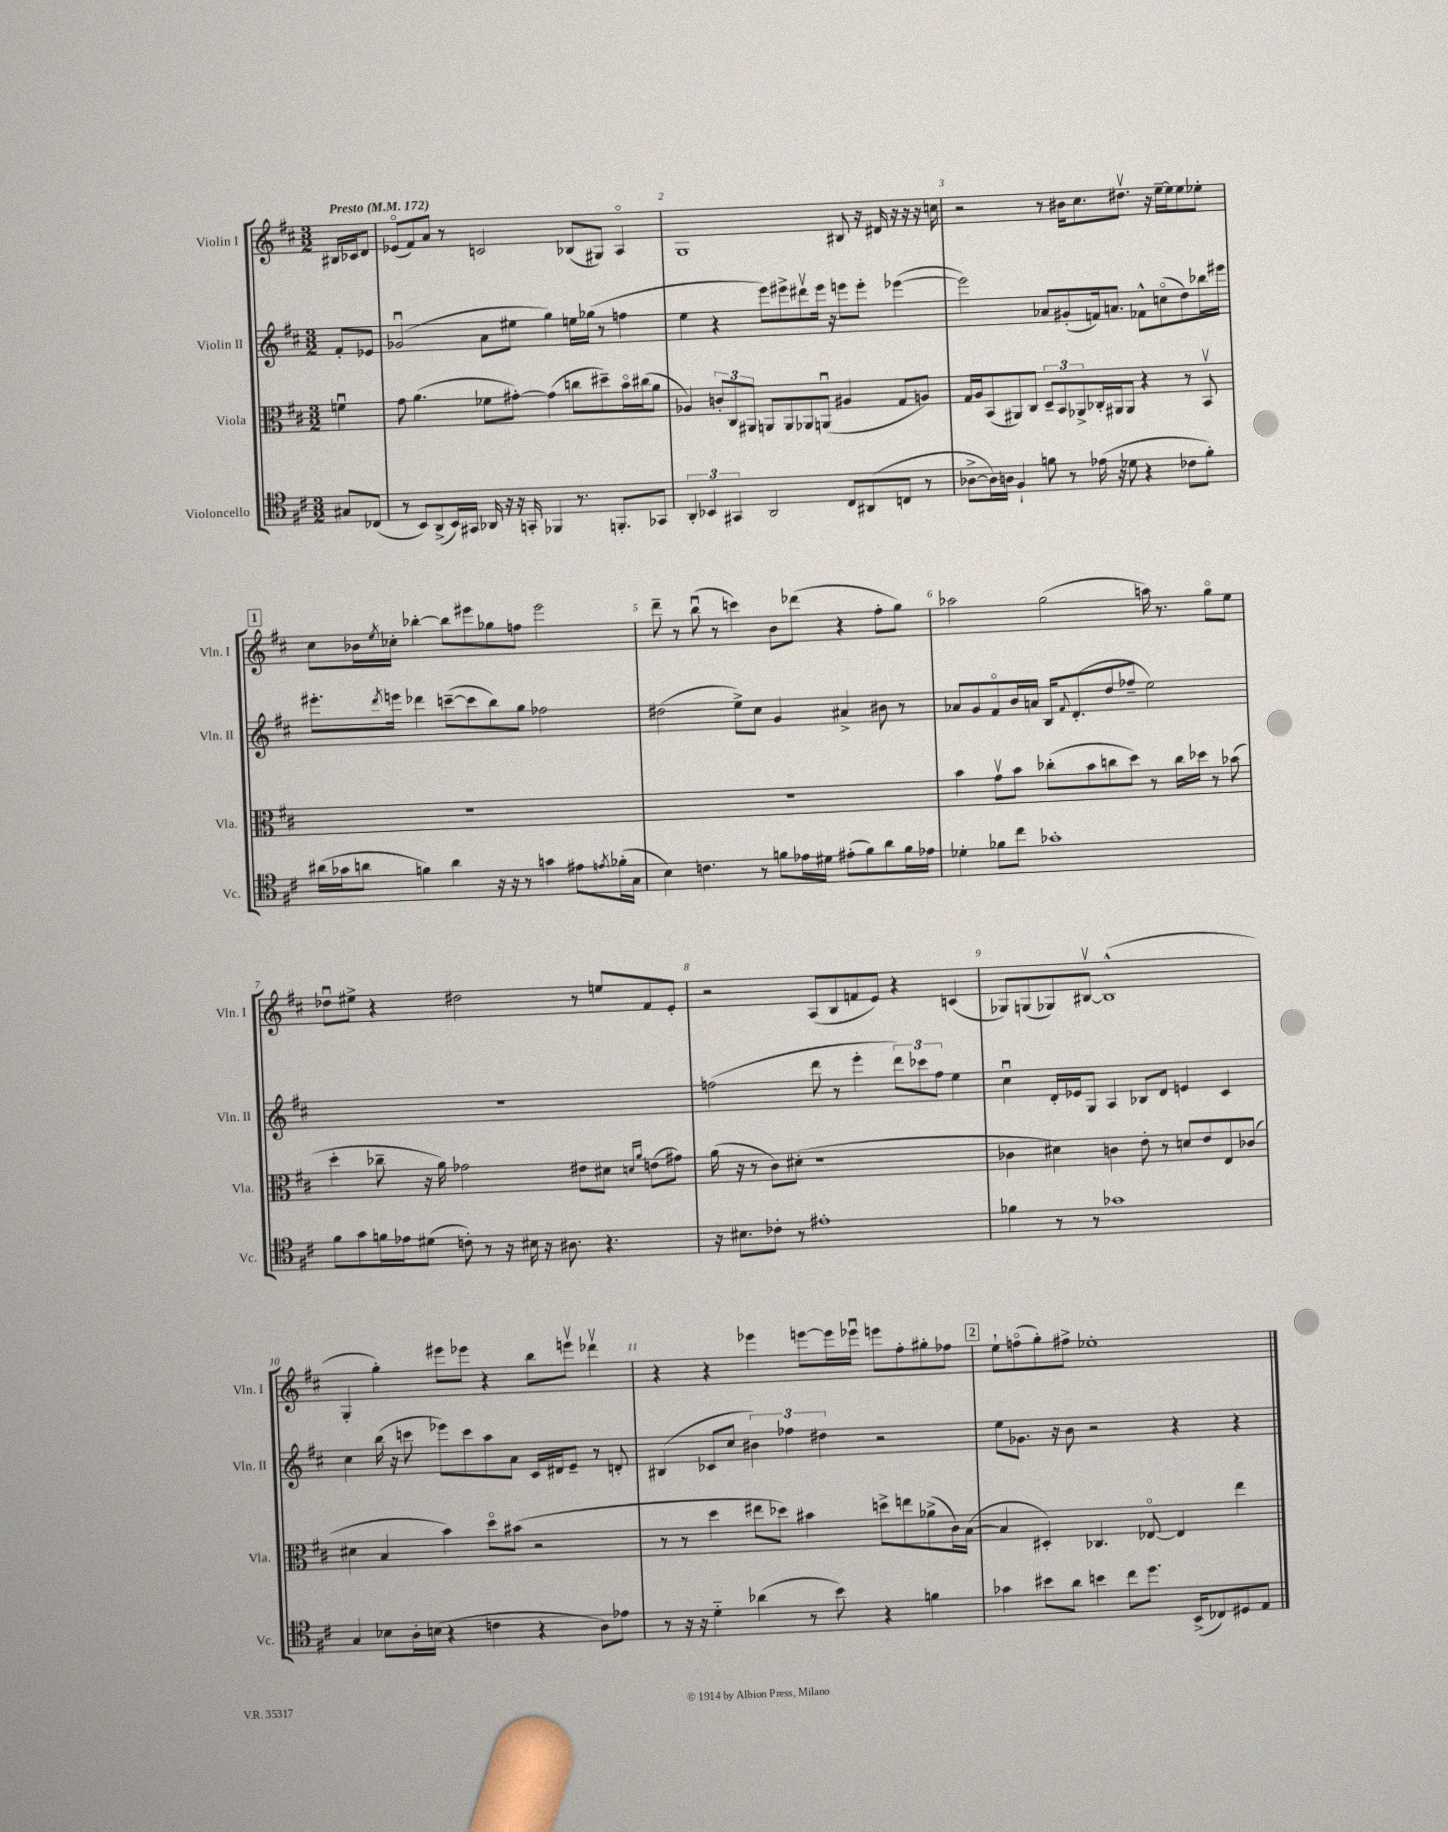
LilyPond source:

<<
\new StaffGroup <<
\new Staff = "s0" \with { instrumentName = "Violin I" shortInstrumentName = "Vln. I" } {
    \clef treble \key d \major \numericTimeSignature \time 3/2 \partial 4 \tempo "Presto" 4 = 172
    bis16 ces'16 d'8 |
    ees'8\flageolet( fis'8) a'8 r8 c'2 bes8( gis8) a4\flageolet |
    g1 bis8 r16 dis'16 r16 r16 r16 c''16 |
    r2 r8 bis'16 cis''8. dis''8.\upbow r16 e''16~-- e''16 e''8 ees''8-. |
    \mark \markup { \box "1" } cis''8 bes'16 \acciaccatura { e''8 } ces''16-. bes''4~-. bes''8 eis'''8 ges''8 f''8 eis'''2 |
    d'''8-- r8 b''8\downbow( r8 c'''4) b'8 des'''8( r4 fis''8-. g''8) |
    aes''2 g''2( a''16) r8. g''8\flageolet e''8 |
    des''8\downbow eis''8-> r4 dis''2 r8 e''8 fis'8 e'8-. |
    r2 a8( b8 f'8 e'8) r4 c'4( |
    ges8) g8( ges8) bis8~\upbow bis1-^( |
    g4-. g''4-.) eis'''8 ees'''8 r4 b''8 e'''8\upbow des'''4\upbow |
    r4 r4 ees'''4 e'''8~ e'''16 ees'''16\downbow e'''8 fis''8-. gis''8-. fes''8 |
    \mark \markup { \box "2" } e''8-! f''8\flageolet( g''8-.) fis''8-> ees''1-. \bar "|." |
}
\new Staff = "s1" \with { instrumentName = "Violin II" shortInstrumentName = "Vln. II" } {
    \clef treble \key d \major \numericTimeSignature \time 3/2 \partial 4
    fis'8-. ees'8 |
    ges'2\downbow( a'8 eis''8 g''4) e''16 ges''16( r8 f''4 |
    e''4 r4 e'''8) eis'''8-> dis'''8\upbow eis'''16 r16 e'''8 e'''8-. ees'''4~( |
    ees'''2) aes'8 gis'8-.( f'16) a'8. fes'8-^ c''8\flageolet( d''8) bes''16 eis'''16 |
    \mark \markup { \box "1" } eis'''8.-. \acciaccatura { d'''8 } e'''16 des'''4 c'''8~--( c'''8 b''8) g''8 fes''2 |
    dis''2( e''8->) cis''8 g'4 ais'4-> bis'8 r8 |
    aes'8 g'8 fis'8\flageolet b'16 a'16 b16 \appoggiatura { fis'8 } d'8.-.( d''8 fes''8-- e''2) |
    R1. |
    f''2( d'''8 r8 e'''4-. \tuplet 3/2 { d'''8) ces'''8 f''8 } e''4 |
    cis''4\downbow d'16-. ees'16 g8 a4 bes8 d'8 e'4 cis'4 |
    cis''4 b''16( r16 c'''8 ees'''8) c'''8 a''8 a'8 cis'16 dis'16 e'8-- r8 d'8-. |
    bis4( ces'8 cis''8 \tuplet 3/2 { bis'4) fes''4 dis''4 } r2 |
    \mark \markup { \box "2" } e''8 ges'8. r16 b'8 r2 r4 r4 \bar "|." |
}
\new Staff = "s2" \with { instrumentName = "Viola" shortInstrumentName = "Vla." } {
    \clef alto \key d \major \numericTimeSignature \time 3/2 \partial 4
    f'4\downbow |
    g'8 a'4.( fes'8 gis'8~-.) gis'4( c''8 dis''8--) b'16\flageolet cis''16( a'8 |
    aes4) \tuplet 3/2 { c'8-. cis8 ais,8 } a,8 a,8 aes,8 a,8\downbow( ais4 g8 a8) |
    g16 a16 b,8( ais,8) cis8 \tuplet 3/2 { d8-- b,8 aes,8-> } ces16-. ais,16 ais,8 r4 r8 b,8\upbow |
    \mark \markup { \box "1" } R1. |
    R1. |
    b'4 g'8\upbow b'8 ces''8-.( b'8 c''8 d''8) r8 c''16 des''16 r8 bes'8( |
    d''4-. ces''8-- r16 a'16) ges'2 eis'8 dis'8 \grace { d'16 a'16 } e'8( gis'8) |
    a'16( r16 r8 cis'8) dis'8-.( r1 |
    ces'4 dis'4) c'4 e'8-. r8 d'8 e'8 e8 ces'8( |
    dis'4 b4 b'4) d''8\flageolet bis'8( r2 |
    r8 r8 d''4 eis''8 des''8) bis'4 d''8-> e''8 aes'8->( cis'16) b16~( |
    \mark \markup { \box "2" } b4 dis4-.) ces4. ees8~\flageolet ees4 e''4 \bar "|." |
}
\new Staff = "s3" \with { instrumentName = "Violoncello" shortInstrumentName = "Vc." } {
    \clef tenor \key d \major \numericTimeSignature \time 3/2 \partial 4
    gis8 ces8( |
    r8 b,8) a,8->( b,16) gis,16 aes,16 r16 r16 g,16-. fes,4 r8. f,8.-. ges,8 |
    \tuplet 3/2 { a,4-. bes,4 gis,4 } a,2 cis8 ais,8( c8 r8 |
    aes8~-> aes16) a16 fis4-! f'8 r8 ees'16( r16 des'8 r4 ces'8 f'8-.) |
    \mark \markup { \box "1" } ais'16( ges'16 a'8 f'4) a'4 r16 r16 r8 g'4 eis'8 \acciaccatura { e'8 } fes'16-.( g16 |
    b4) c'4. r8 f'8 ees'16 dis'16 eis'8-.( f'8) a'8 f'16 ees'16 |
    des'4-. fes'8 cis''8 ges'1-. |
    fis'8 g'8 f'16 ees'16 dis'8( c'8-.) r8 r16 bis16 r16 ais8. r4. |
    r16 bis8. ces'8-. r8 eis'1-. |
    fes'4 r8 r8 ges'1 |
    g4 bes8 a16-. b16( r4 c'4 r4 a8) ees'8 |
    r8 r16 r16 d'4-_ aes'4( r8 b'8) r4 f'4 |
    \mark \markup { \box "2" } ges'4 bis'8 a'8 b'4 cis''8 d''8. b,16->( ces8) dis8 e8 \bar "|." |
}
>>
>>
\layout { \context { \Score \override BarNumber.break-visibility = ##(#f #t #t) barNumberVisibility = #all-bar-numbers-visible } }
